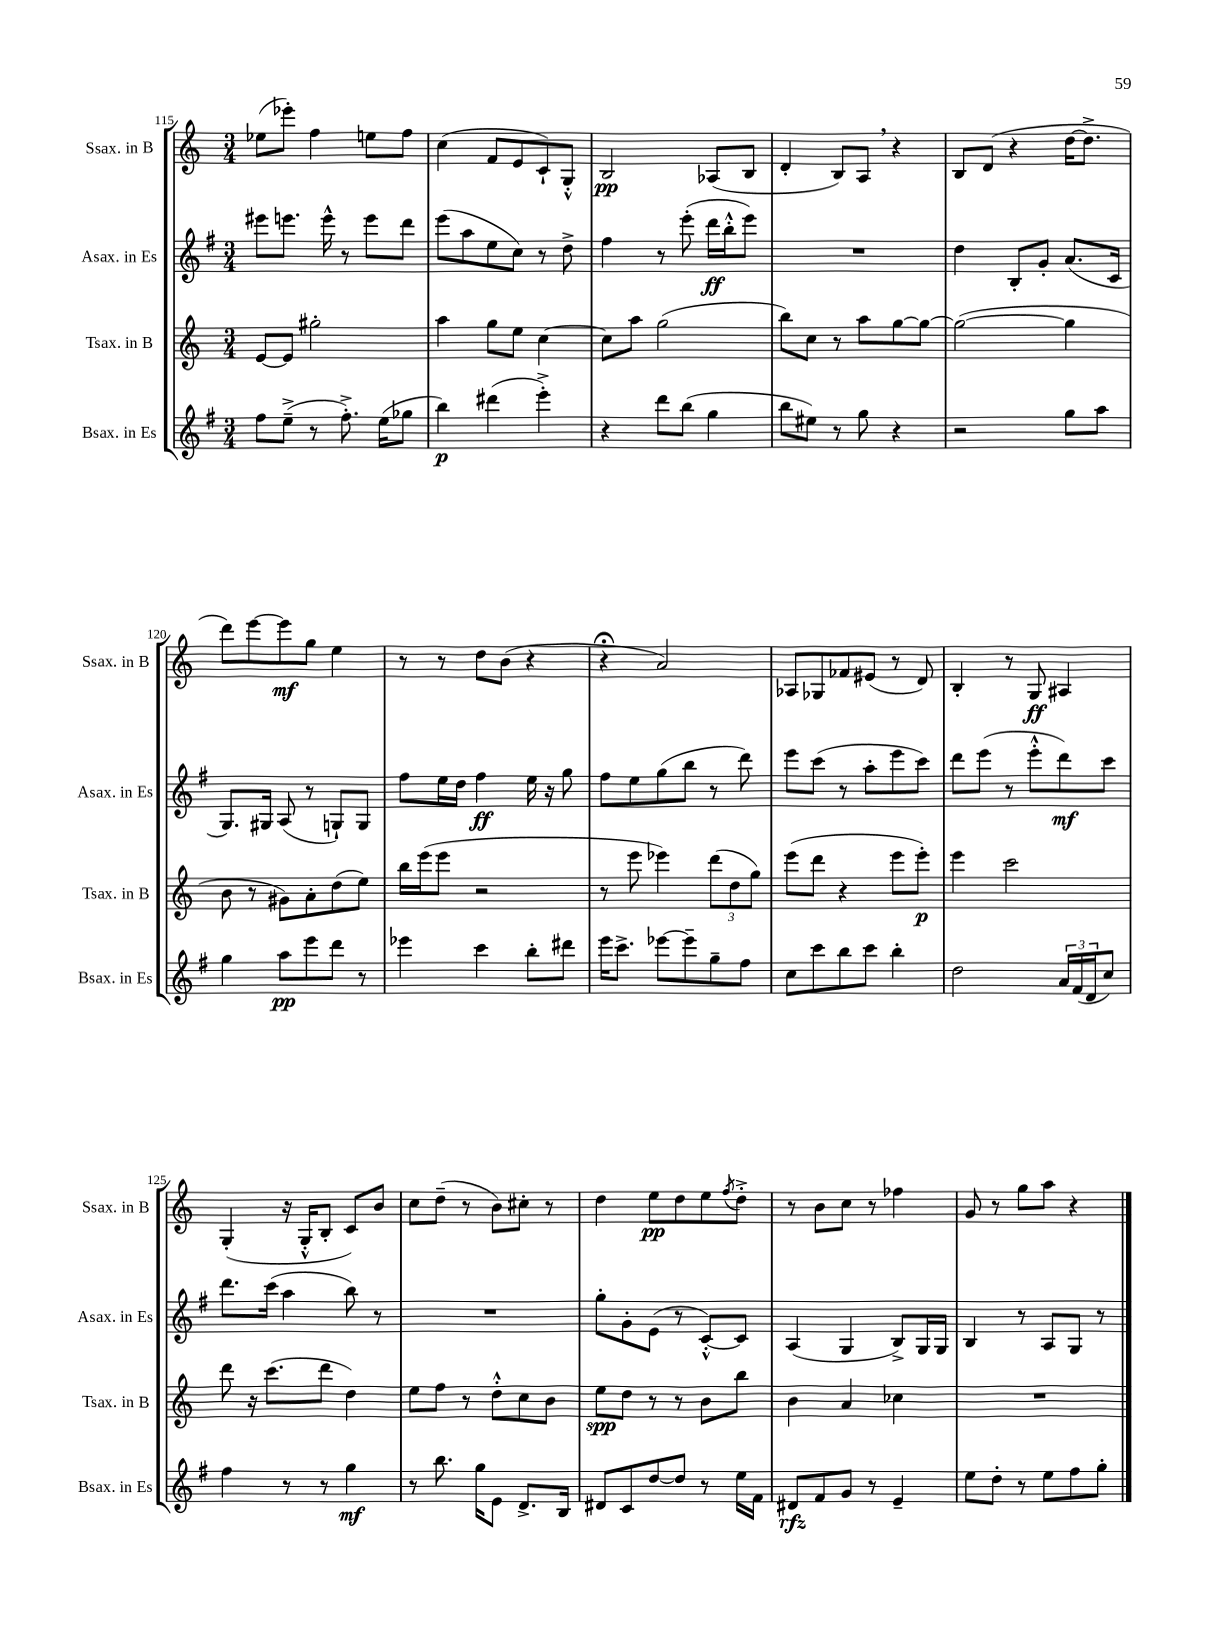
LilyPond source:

<<
\new StaffGroup <<
\new Staff = "s0" \with { instrumentName = "Ssax. in B" shortInstrumentName = "Ssax. in B" } {
    \clef treble \key c \major \numericTimeSignature \time 3/4
    ees''8( ees'''8-.) f''4 e''8 f''8 |
    c''4( f'8 e'8 c'8-!) g8-.-^ |
    b2\pp aes8( b8 |
    d'4-. b8) a8 \breathe r4 |
    b8 d'8( r4 d''16~ d''8.-> |
    d'''8) e'''8~ e'''8\mf g''8 e''4 |
    r8 r8 d''8 b'8( r4 |
    r4\fermata a'2) |
    aes8 ges8 fes'8 eis'8( r8 d'8) |
    b4-. r8 g8\ff ais4 |
    g4-.( r16 g16-.-^ b8-. c'8) b'8 |
    c''8 d''8--( r8 b'8) cis''8-. r8 |
    d''4 e''8\pp d''8 e''8 \acciaccatura { f''8 } d''8-.-> |
    r8 b'8 c''8 r8 fes''4 |
    g'8 r8 g''8 a''8 r4 \bar "|." |
}
\new Staff = "s1" \with { instrumentName = "Asax. in Es" shortInstrumentName = "Asax. in Es" } {
    \clef treble \key g \major \numericTimeSignature \time 3/4
    eis'''8 e'''8. e'''16-^ r8 e'''8 d'''8 |
    e'''8( a''8 e''8 c''8) r8 d''8-> |
    fis''4 r8 e'''8-.( d'''16\ff b''16-.-^ e'''8) |
    R2. |
    d''4 b8-. g'8-. a'8.( c'16 |
    g8.) gis16 a8( r8 g8-!) g8 |
    fis''8 e''16 d''16 fis''4\ff e''16 r16 g''8 |
    fis''8 e''8 g''8( b''8 r8 d'''8) |
    e'''8 c'''8( r8 a''8-. e'''8 c'''8) |
    d'''8 e'''8( r8 e'''8-.-^ d'''8\mf) c'''8 |
    d'''8. c'''16( a''4 b''8) r8 |
    R2. |
    g''8-. g'8-. e'8( r8 c'8~-.-^) c'8 |
    a4( g4 b8->) g16 g16 |
    b4 r8 a8 g8 r8 \bar "|." |
}
\new Staff = "s2" \with { instrumentName = "Tsax. in B" shortInstrumentName = "Tsax. in B" } {
    \clef treble \key c \major \numericTimeSignature \time 3/4
    e'8~ e'8 gis''2-. |
    a''4 g''8 e''8 c''4~ |
    c''8 a''8 g''2( |
    b''8) c''8 r8 a''8 g''8~ g''8~ |
    g''2~( g''4 |
    b'8 r8 gis'8) a'8-. d''8( e''8) |
    b''16 e'''16( e'''8 r2 |
    r8 e'''8 ees'''4) \tuplet 3/2 { d'''8( d''8 g''8) } |
    e'''8( d'''8 r4 e'''8 e'''8-.\p) |
    e'''4 c'''2 |
    d'''8 r16 c'''8.( d'''8 d''4) |
    e''8 f''8 r8 d''8-.-^ c''8 b'8 |
    e''8\spp d''8 r8 r8 b'8 b''8 |
    b'4 a'4 ces''4 |
    R2. \bar "|." |
}
\new Staff = "s3" \with { instrumentName = "Bsax. in Es" shortInstrumentName = "Bsax. in Es" } {
    \clef treble \key g \major \numericTimeSignature \time 3/4
    fis''8 e''8--->( r8 fis''8.-.->) e''16( ges''8 |
    b''4\p) dis'''4( e'''4-.->) |
    r4 d'''8 b''8( g''4 |
    b''8 eis''8) r8 g''8 r4 |
    r2 g''8 a''8 |
    g''4 a''8\pp e'''8 d'''8 r8 |
    ees'''4 c'''4 b''8-. dis'''8 |
    e'''16 c'''8.-> ees'''8~ ees'''8-- g''8-- fis''8 |
    c''8 c'''8 b''8 c'''8 b''4-. |
    d''2 \tuplet 3/2 { a'16 fis'16( d'16 } c''8) |
    fis''4 r8 r8 g''4\mf |
    r8 b''8. g''16 e'8 d'8.-> b16 |
    dis'8 c'8 d''8~ d''8 r8 e''16 fis'16 |
    dis'8\rfz fis'8 g'8 r8 e'4-- |
    e''8 d''8-. r8 e''8 fis''8 g''8-. \bar "|." |
}
>>
>>
\layout { \context { \Score currentBarNumber = #115 } }
